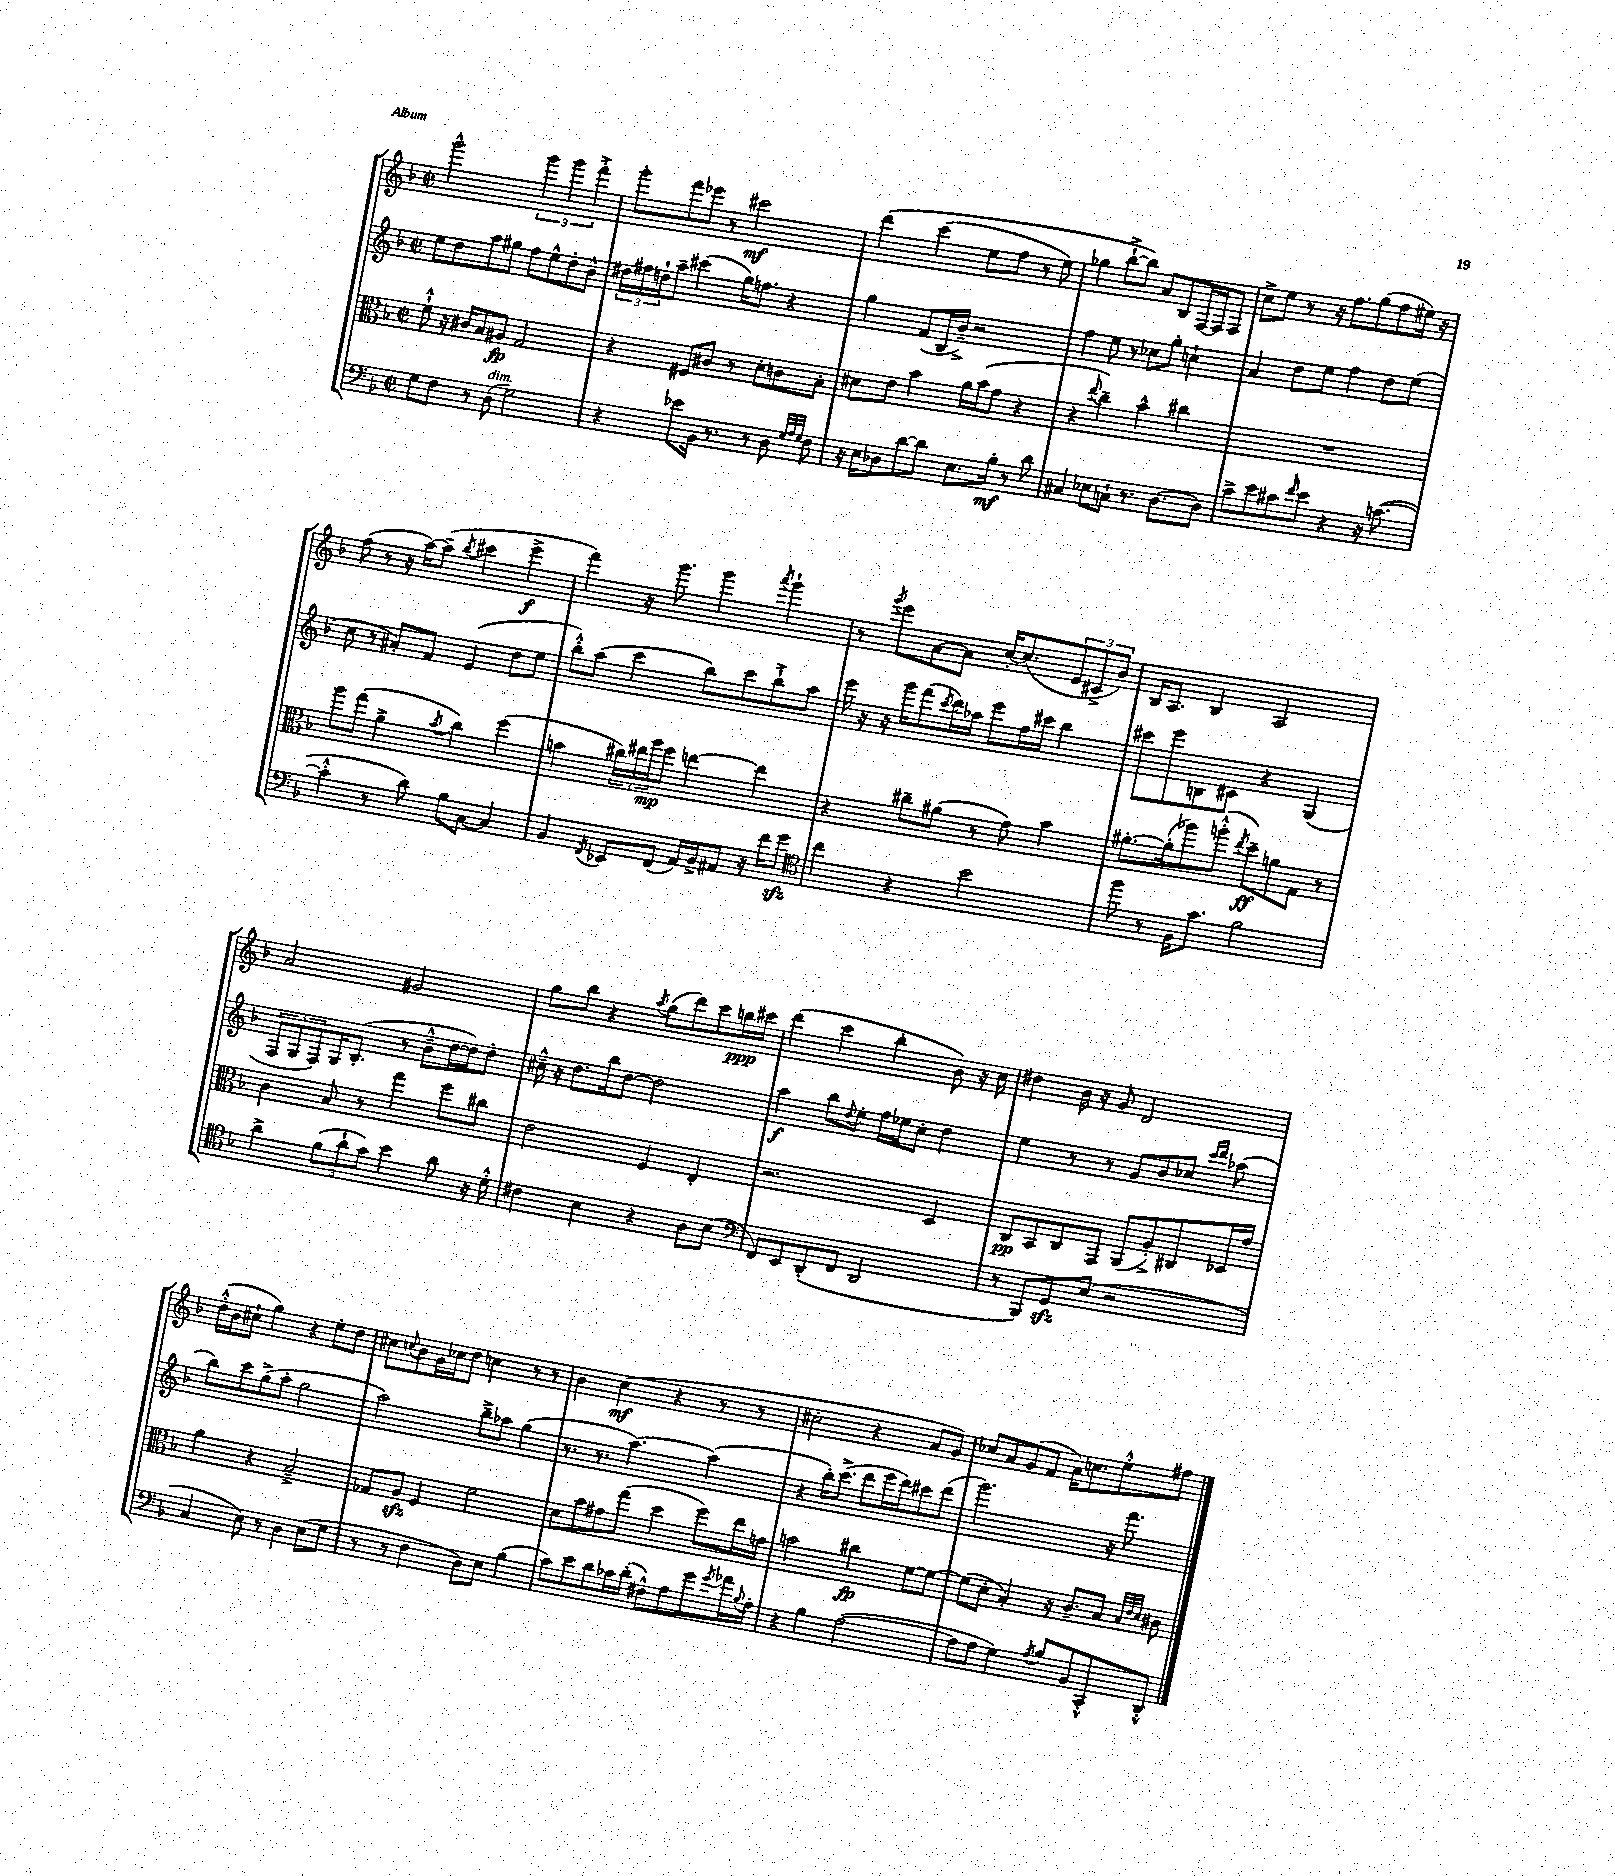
<<
\new StaffGroup <<
\new Staff = "s0" {
    \clef treble \key f \major \defaultTimeSignature \time 2/2
    g'''2-^ \tuplet 3/2 { g'''4 g'''4 f'''4-.-> } |
    g'''8-. f'''8 ees'''8 r8 cis'''2\mf |
    d'''4\( c'''4( e''8 f''8 r8 e''8) |
    ges''4 bes''8~-!-> bes''8\) a'8 bes8 f16~ f16 f8 |
    c''8-> e''8 r8 r16 f''8. g''8( f''8 eis''16) r16 |
    f''8( r8 r16 a''16~) a''8--( \acciaccatura { bes''8 } cis'''4 e'''4->\f |
    f'''4) r16 g'''8. g'''4 \acciaccatura { a'''8 } g'''4-! |
    r8 \acciaccatura { g'''8 } e'''8 a'8~ a'8 c''16~-. c''8.( \tuplet 3/2 { e'8 cis'8-> bes'8) } |
    bes16 a8. bes4 a2 |
    a'2 gis'2 |
    g''8 bes''8 r4 \acciaccatura { a''8 } g''8( d'''8) c'''8 b''16\ppp cis'''16 |
    d'''4( c'''4 bes''4-. bes'8) r16 c''16 |
    dis''4 bes'16 r16 g'8 d'2 |
    d''16-.-^( bes'16 cis''8-! g''4) r4 e''8-. d''8 |
    cis''8 \appoggiatura { c''8 } bes'8 g'16 ces''16 d''8 c''4 r8 r8 |
    bes'4 c''4\mf( r4 r8 r8 |
    cis''2-. r4 a'8 g'8) |
    ces''8 a'8 g'8( f'8 a'16) c''8. e''8-.-^ fis''8 \bar "|." |
}
\new Staff = "s1" {
    \clef treble \key f \major \defaultTimeSignature \time 2/2
    e''8 d''8 a''8 gis''8 f''8 e''8-^ d''8-. bes'8-^ |
    \tuplet 3/2 { dis''16 fis''16 d''16-! } a''8-- cis'''4( g''16) f''8. r4 |
    g''4 f'8( bes16 bes'16--->) r2 |
    f''4 e''8 r8 ces''8 g''8-. c''4-! |
    a'4 d''8 e''8 f''4 d''8 e''8( |
    c''8 r8 ais'8-.) f'8 e'4( d''8 e''8 |
    bes''8-.-^) a''8( c'''4 bes''8) c'''8 bes''8-!-> a''8 |
    e'''16 r16 r16 g'''16 f'''8( \acciaccatura { c'''8 } d'''16) aes''16 e'''8 f''16 cis'''16 bes''4 |
    cis'''8 e'''8 b8 cis'8 r4 g4( |
    \tuplet 3/2 { f8 g8 f8) } g16 bes8.-.( r8 bes'8---^ d''16~ d''16) d''8-. |
    cis''16---^ r16 d''8. bes''16 d''8~ d''2 |
    a''4\f bes''8 \appoggiatura { d''8 } e''8-. f''16 ees''16 c''8-. d''4 |
    e''4 r8 r8 g'8 bes'8 ces''8 \grace { c'''16 d'''16 } aes''8( |
    bes''8) c'''8 g''8->( a''8-. g''2 |
    a''2) bes''8---> aes''8 g''4( |
    r8. r8. a''4.~) a''4( |
    r4 bes''16-.) c'''8.->( d'''8 e'''16 d'''16) cis'''8 d'''8( |
    g'''2.) r16 f'''8. \bar "|." |
}
\new Staff = "s2" {
    \clef alto \key f \major \defaultTimeSignature \time 2/2
    f'8-!-^ r16 cis'16 bes8 ais8\fp g2 |
    r4 fis8 cis'8 r8 d'8-. c'8 bes8-. |
    dis'8 e'8 bes'4 a'16 bes'16( g'8 r4 |
    r4 \appoggiatura { e''8 } c''4--) bes'4-^ cis''4 |
    R1 |
    a''8 g''8( a'4-> \acciaccatura { bes'8 } c''4) f''4( |
    b'4 \tuplet 3/2 { cis''16) eis''16 a''16\mp } f''8 e''4~ e''4 |
    r4 cis''8-- ais'8( r8 g'8) bes'4 |
    ais'8.~-. ais'16-.( aes''8) a''8-.-^( \acciaccatura { e''8 } d''8--\ff) a'8 g8 r8 |
    c'4 bes8 r8 g''4 f''8 cis''8 |
    e'2 f4 e4-. |
    r2. d4 |
    c8\pp bes,8 c8 g,8 a,8( a8-.->) cis8 des16 g'16 |
    a'4 r4 bes2---> |
    ges8 a8\sfz f4 f'2 |
    d'8 bes'8 gis'8 g''8( d''4 f''8) e''16 g'16 |
    b'2 cis''4\fp f'8~ f'8~ |
    f'8( d'8-. bes4-.) r16 c'8.-- bes8 \grace { bes32 e'32 d'32 } cis'8 \bar "|." |
}
\new Staff = "s3" {
    \clef bass \key f \major \defaultTimeSignature \time 2/2
    g8 f8 r8 d8^\markup { \italic "dim." }( g2) |
    r4 ees'8 bes,16 r8. r8 d8 \grace { g32 a32 g32 } f8 |
    r16 e16 des8 d'8~ d'8 e8. bes16-.\mf r8 d'8 |
    cis4 ees8 c8-! r8. d8.~ d8 |
    c'8-> e'8 cis'8 \grace { f'16 } e'8 r4 r16 c'8.~( |
    c'4-.-^ r8 d'8) bes8 c8~ c4 |
    bes,4 \acciaccatura { f,8 } ees,8 f,8( a,16) bes,16-> ais,8 r16 f'16 g'8\sfz |
    \clef tenor c''4 r4 bes'2 |
    f''8 r8 f16 g'8. f'2 |
    a'4-> \tuplet 3/2 { f'8( a'8-! g'8) } bes'4 a'8 r16 d'16-.-^ |
    cis'4 bes4 r4 a8 bes8( |
    \clef bass f,8) e,8 d,8-.( f,8 d,2 |
    r8 bes,,8) g,8\sfz e8( r2 |
    c4 e8) r8 d4 e8( g8 |
    r8 r8 f4 d8) e8 bes4( |
    c'8) e'8 d'8 ces'16 d'16-.( fis8-^) a8 g'8 \acciaccatura { g'8 } aes'16 \appoggiatura { bes8 } a16-. |
    r4 bes4 a2~( |
    a8 a8 g4) \acciaccatura { a8 } bes8 bes,8 c,8-.-^ d,8-.-^ \bar "|." |
}
>>
>>
\layout { \context { \Score \remove "Bar_number_engraver" } }
